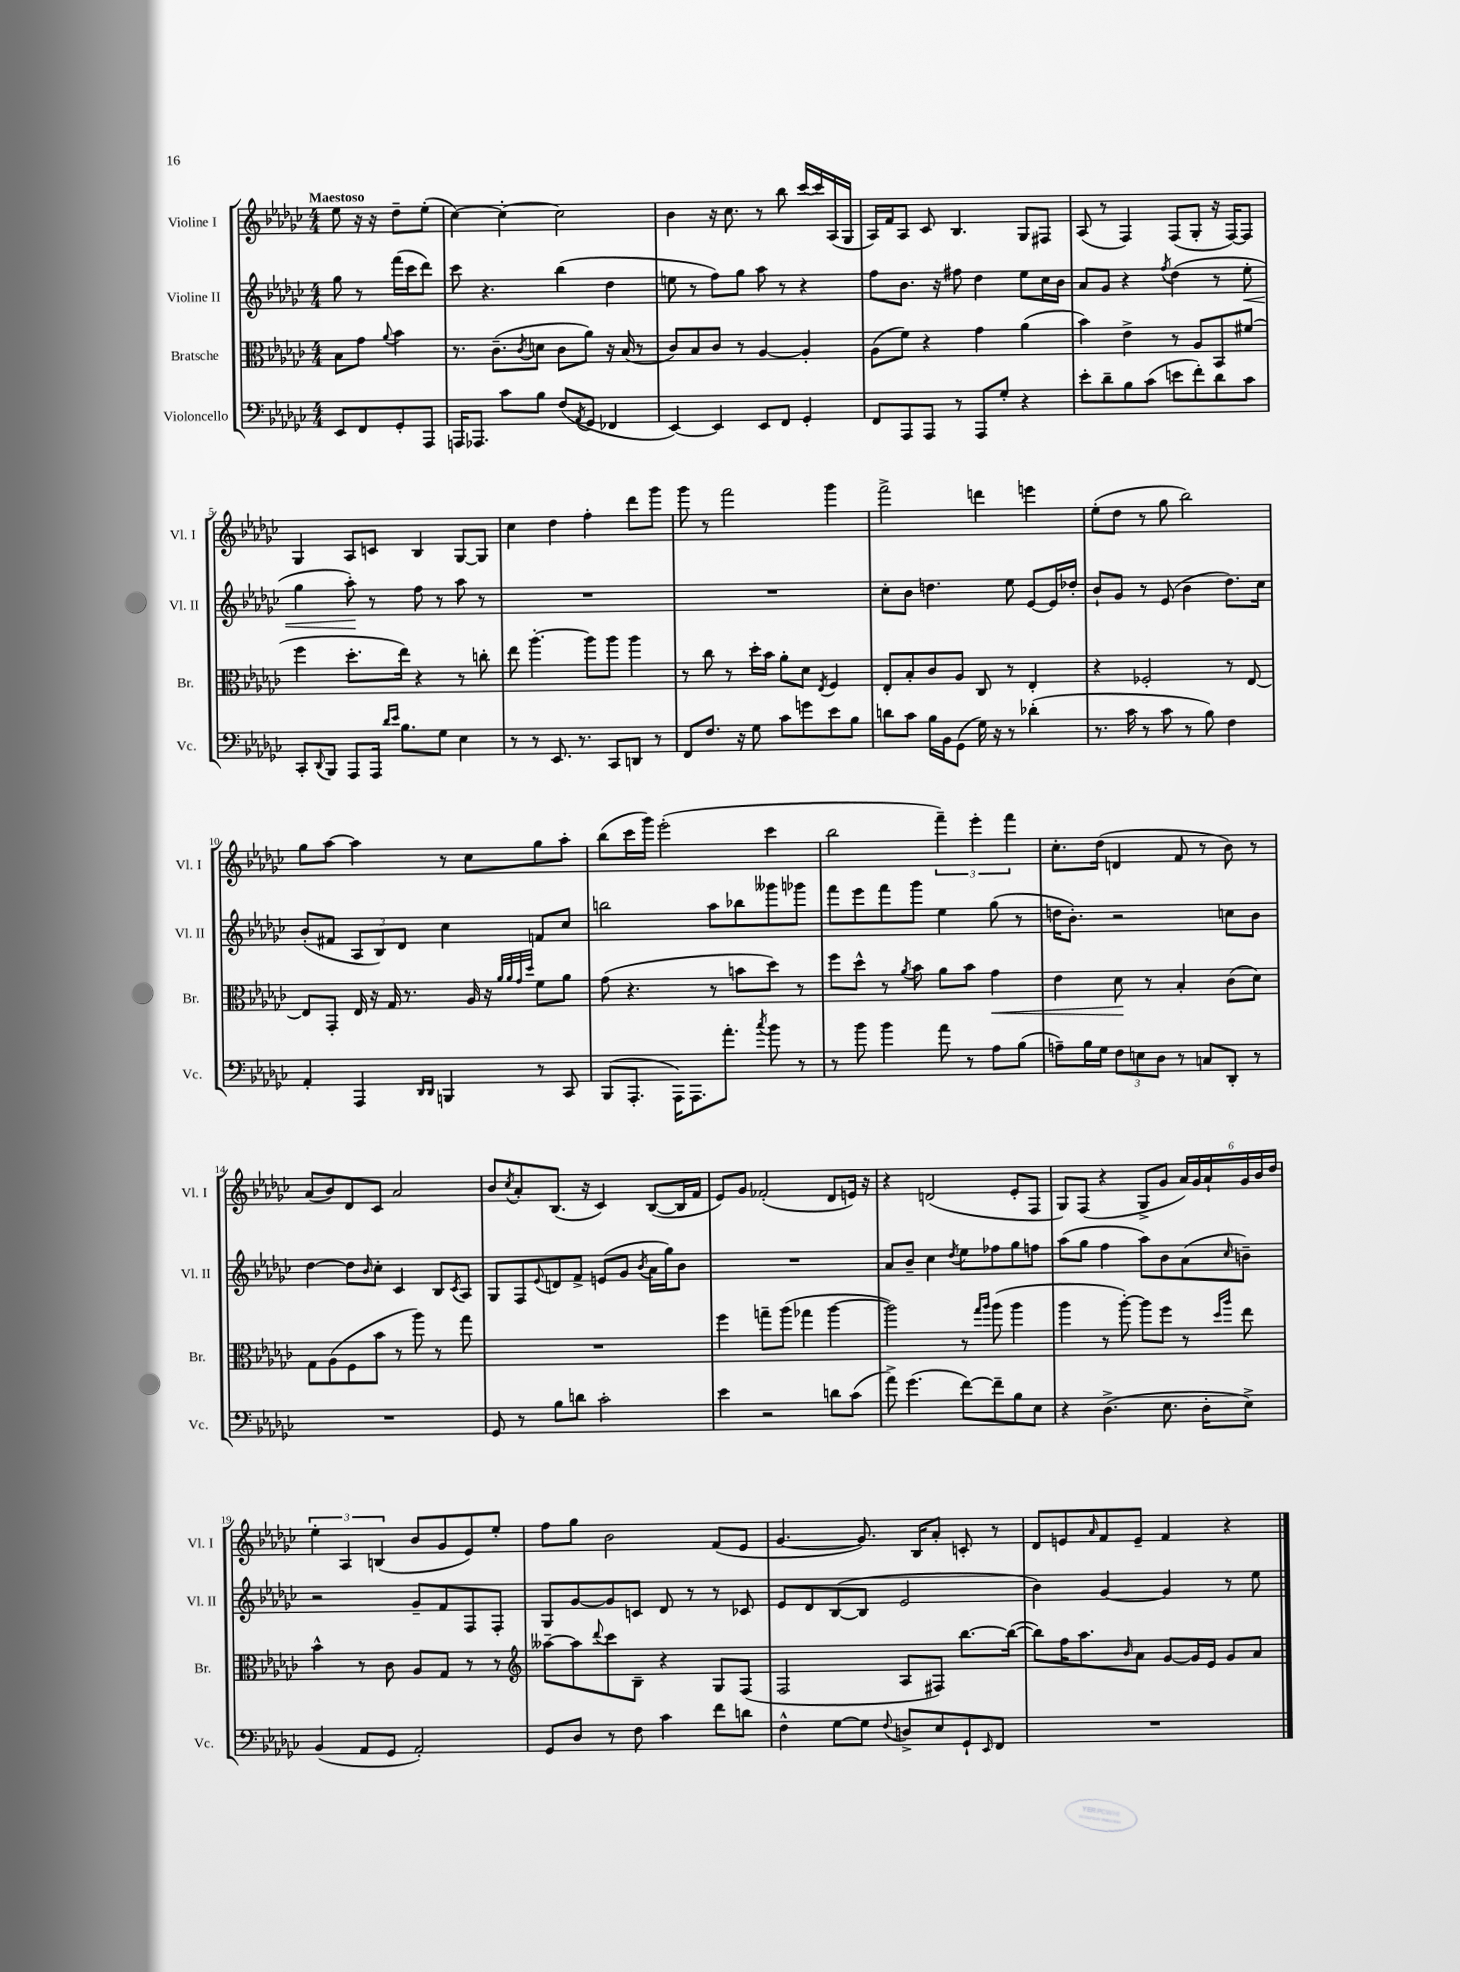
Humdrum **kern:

**kern	**kern	**kern	**kern
*staff4	*staff3	*staff2	*staff1
*clefF4	*clefC3	*clefG2	*clefG2
*k[b-e-a-d-g-c-]	*k[b-e-a-d-g-c-]	*k[b-e-a-d-g-c-]	*k[b-e-a-d-g-c-]
*M4/4	*M4/4	*M4/4	*M4/4
8EE-	8B-	8gg-	8ee-
8FF	8g-	8r	16r
.	.	.	16r
.	8qqa-	.	.
8GG-'	4b-	(16fff	8dd-~
.	.	16ccc-	.
8AAA-	.	8ddd-)	(8ee-'
=	=	=	=
16AAA	8.r	8ccc-	[4cc-)
8.AAA-	.	.	.
.	.	4.r	.
.	(8.c-~	.	.
8c-	.	.	4cc-'_
.	8qc-	.	.
8B-	8d	.	.
(8F	8c-	(4bb-	2cc-]
8qAA-	.	.	.
8GG-	8a-)	.	.
4FF-	16r	4dd-	.
.	(16B-	.	.
.	8r	.	.
=	=	=	=
[4EE-)	8c-)	8ee	4b-
.	8B-	8r	.
4EE-]	8c-	8ff)	16r
.	.	.	8.cc-
.	8r	8gg-	.
8EE-	[4A-	8aa-	8r
8FF	.	8r	8bb-
4GG-'	4A-']	4r	[16ccc-
.	.	.	16ccc-]
.	.	.	(16A-
.	.	.	16G-
=	=	=	=
8FF	(8A-	8ff	16A-)
.	.	.	16f
8AAA-	8f)	8.b-	8A-
8AAA-	4r	.	8c-
.	.	16r	.
8r	.	8ff#	4.B-
8AAA-	4g-	4dd-	.
8G-'	.	.	.
4r	(4a-	8ee-	8G-
.	.	16cc-	8F#
.	.	16b-	.
=	=	=	=
8e-'	4b-)	8a-	(8A-
8d-~	.	8g-	8r
8B-	4e-^	4r	4F)
(8c-	.	.	.
.	.	8qff	.
8e	8r	(4dd-	(8F
8f')	8A-	.	8G-'
8d-	8BB-	8r	16r
.	.	.	[16F)
8c-	(8f#	8ee-'	8F]
=	=	=	=
8CC-'	4ff	4gg-	4G-
8qqDD-	.	.	.
8BBB-	.	.	.
8AAA-	8.dd-'	8aa-')	8A-
16AAA-	.	8r	8c
16qqd-	.	.	.
16qqe-	.	.	.
8.B-	16ee-)	.	.
.	4r	8ff	4B-
8G-	.	8r	.
4E-	8r	8aa-	[8G-
.	8cc'	8r	8G-]
=	=	=	=
8r	8ee-	1r	4cc-
8r	[4.aa-'	.	.
8.EE-	.	.	4dd-
8.r	.	.	.
.	8aa-]	.	4ff'
8CC-	8aa-	.	.
8DD	4aa-	.	8ddd-
8r	.	.	8ggg-
=	=	=	=
8FF	8r	1r	8ggg-
8.F	8cc-	.	8r
.	8r	.	2fff
16r	.	.	.
8G-	16dd-'	.	.
.	16b-	.	.
8c-	8a-'	.	.
8g	8d-	.	.
.	8qE-	.	.
8e-	4F	.	4ggg-
8B-	.	.	.
=	=	=	=
8d	8E-'	8cc-'	2fff^
8c-	8B-'	8b-	.
16B-	8c-	4.dd	.
16BB-	.	.	.
(8GG-	8A-	.	.
16G-)	8C-	.	4ddd
16r	.	.	.
8r	8r	8ee-	.
(4d-'	4E-'	[8e-	4eee
.	.	16e-]	.
.	.	16dd-'	.
=	=	=	=
8.r	4r	8b-`	(8ee-'
.	.	8g-	8dd-
16c-	.	.	.
8r	2F-'	8r	8r
8c-	.	(8e-	8gg-
8r	.	4b-	2bb-)
8B-)	.	.	.
4F	8r	8.dd-)	.
.	[8E-	.	.
.	.	16cc-	.
=	=	=	=
4AA-'	8E-]	(8b-'	8gg-
.	8GG-'	8f#	[8aa-
4AAA-	16E-	12A-	4aa-]
.	16r	.	.
.	.	12B-)	.
.	16G-	.	.
.	.	12d-	.
.	8.r	.	.
16qqDD-	.	.	.
16qqDD-	.	.	.
4BBB	.	4cc-	8r
.	16A-	.	8cc-
.	16r	.	.
.	32qqa-	.	.
.	32qqa-	.	.
.	32qqg-	.	.
.	32qqdd-	.	.
8r	8f	8f	8gg-
8CC-	8a-	8cc-	8aa-'
=	=	=	=
(8BBB-	(8g-	2bb	(8bb-
8.AAA-'	4.r	.	16ccc-
.	.	.	16ggg-)
.	.	.	(2eee-'
16AAA-)	.	.	.
8.AAA-	.	.	.
.	8r	8aa-	.
8.a-'	.	.	.
.	8b	8bb-	.
8qcc-	.	.	.
8b-	8dd-)	8ggg--	4ccc-
8r	8r	8ggg-	.
=	=	=	=
8r	8ff	8fff	2bb-
8b-	8dd-^^	8eee-	.
4b-	8r	8fff	.
.	8qa-	.	.
.	8b-	8ggg-	.
8a-	8a-	4ee-	6fff~)
8r	8b-	.	.
.	.	.	6eee-'
8A-	4g-	(8gg-	.
.	.	.	6fff
(8B-	.	8r	.
=	=	=	=
8A~)	4e-	16dd	8.cc-'
.	.	8.b-')	.
16B-	.	.	.
16G-	.	.	(16dd-
12F	8d-	2r	4d
12E	.	.	.
.	8r	.	.
12D-	.	.	.
8r	4B-'	.	8f
8C	.	.	8r
8DD-'	(8c-	8cc	8b-)
8r	8d-)	8b-	8r
=	=	=	=
1r	8G-	[4dd-	(8a-
.	(8A-	.	8b-)
.	8F	8dd-]	8d-
.	.	16qqb-	.
.	8b-	8cc-'	8c-
.	8r	4c-	2a-
.	8aa-)	.	.
.	8r	8B-	.
.	.	8qc-	.
.	8gg-	8A-	.
=	=	=	=
8GG-	1r	8G-	8b-
.	.	.	8qcc-
8r	.	8F	8a-'
.	.	8qqe-	.
8B-	.	8d	(8.B-
8d	.	8f^	.
.	.	.	16r
2c-'	.	(8e	4c-)
.	.	8g-	.
.	.	8qb-	.
.	.	16a-	([8B-
.	.	16gg-)	.
.	.	8b-	16B-]
.	.	.	16f
=	=	=	=
4e-	4ff	1r	8e-)
.	.	.	8g-
2r	8gg~	.	(2f-'
.	(8aa-	.	.
.	4gg-	.	.
8d	[4aa-	.	8d-
(8c-	.	.	16e)
.	.	.	16r
=	=	=	=
8a-^)	2aa-])	8a-	4r
(4.g-	.	8b-~	.
.	.	4cc-	(2d
.	.	8qdd-	.
[8f)	8r	8ee-	.
.	16qqgg-	.	.
.	16qqaa-	.	.
8f~]	(8aa-	8ff-	.
8B-	4aa-	8gg-	8e-'
8E-	.	8ff	8F
=	=	=	=
4r	4aa-	(8aa-	8G-)
.	.	8gg-	(8F
(4.D-^	8r	4ff	4r
.	[8aa-')	.	.
.	8aa-]	8aa-)	8G-^
8.E-	8ff	8b-	8g-
.	8r	(8a-	24a-)
.	.	.	24g-
16D-'	.	.	.
.	.	.	24a-`
.	16qqdd-	.	.
.	16qqaa-	16qqcc-	.
8E-^)	8ee-	8b~)	24g-
.	.	.	24b-
.	.	.	24dd-
=	=	=	=
(4BB-	4b-^^	2r	6ee-'
.	.	.	6A-
8AA-	8r	.	.
.	.	.	(6B
8GG-	8c-	.	.
2AA-')	8A-	8g-~	8b-
.	8G-	8f	8g-
.	8r	8F	8e-)
.	8r	8F'	8ee-'
=	=	=	=
*	*clefG2	*	*
8GG-	[8aa--~	8G-	8ff
8D-	8aa--]	[8g-	8gg-
.	8qqddd-	.	.
8r	8ccc-	8g-]	2b-
8F	8B-~	8c	.
4c-	4r	8d-	.
.	.	8r	.
8f	8G-	8r	(8f
8d	(8F	8c-	8e-
=	=	=	=
4F^^	2F	8e-	[4.g-
.	.	8d-	.
[8G-	.	([8B-	.
8G-]	.	8B-]	8.g-])
8qqF	.	.	.
8D^	8A-	2e-	.
.	.	.	16B-
8E-	8F#)	.	8a-'
8GG-`	[8.bb-	.	8c'
16qqEE-	.	.	.
8FF	.	.	8r
.	(16bb-_	.	.
=	=	=	=
1r	8bb-])	4b-)	8d-
.	16ff	.	8e
.	8.aa-	.	.
.	.	.	16qqa-
.	.	[4g-	8f
.	16qqb-	.	.
.	8a-	.	8e~
.	[8g-	4g-]	4f
.	16g-]	.	.
.	16e-	.	.
.	8g-	8r	4r
.	8a-	8ee-	.
==	==	==	==
*-	*-	*-	*-
